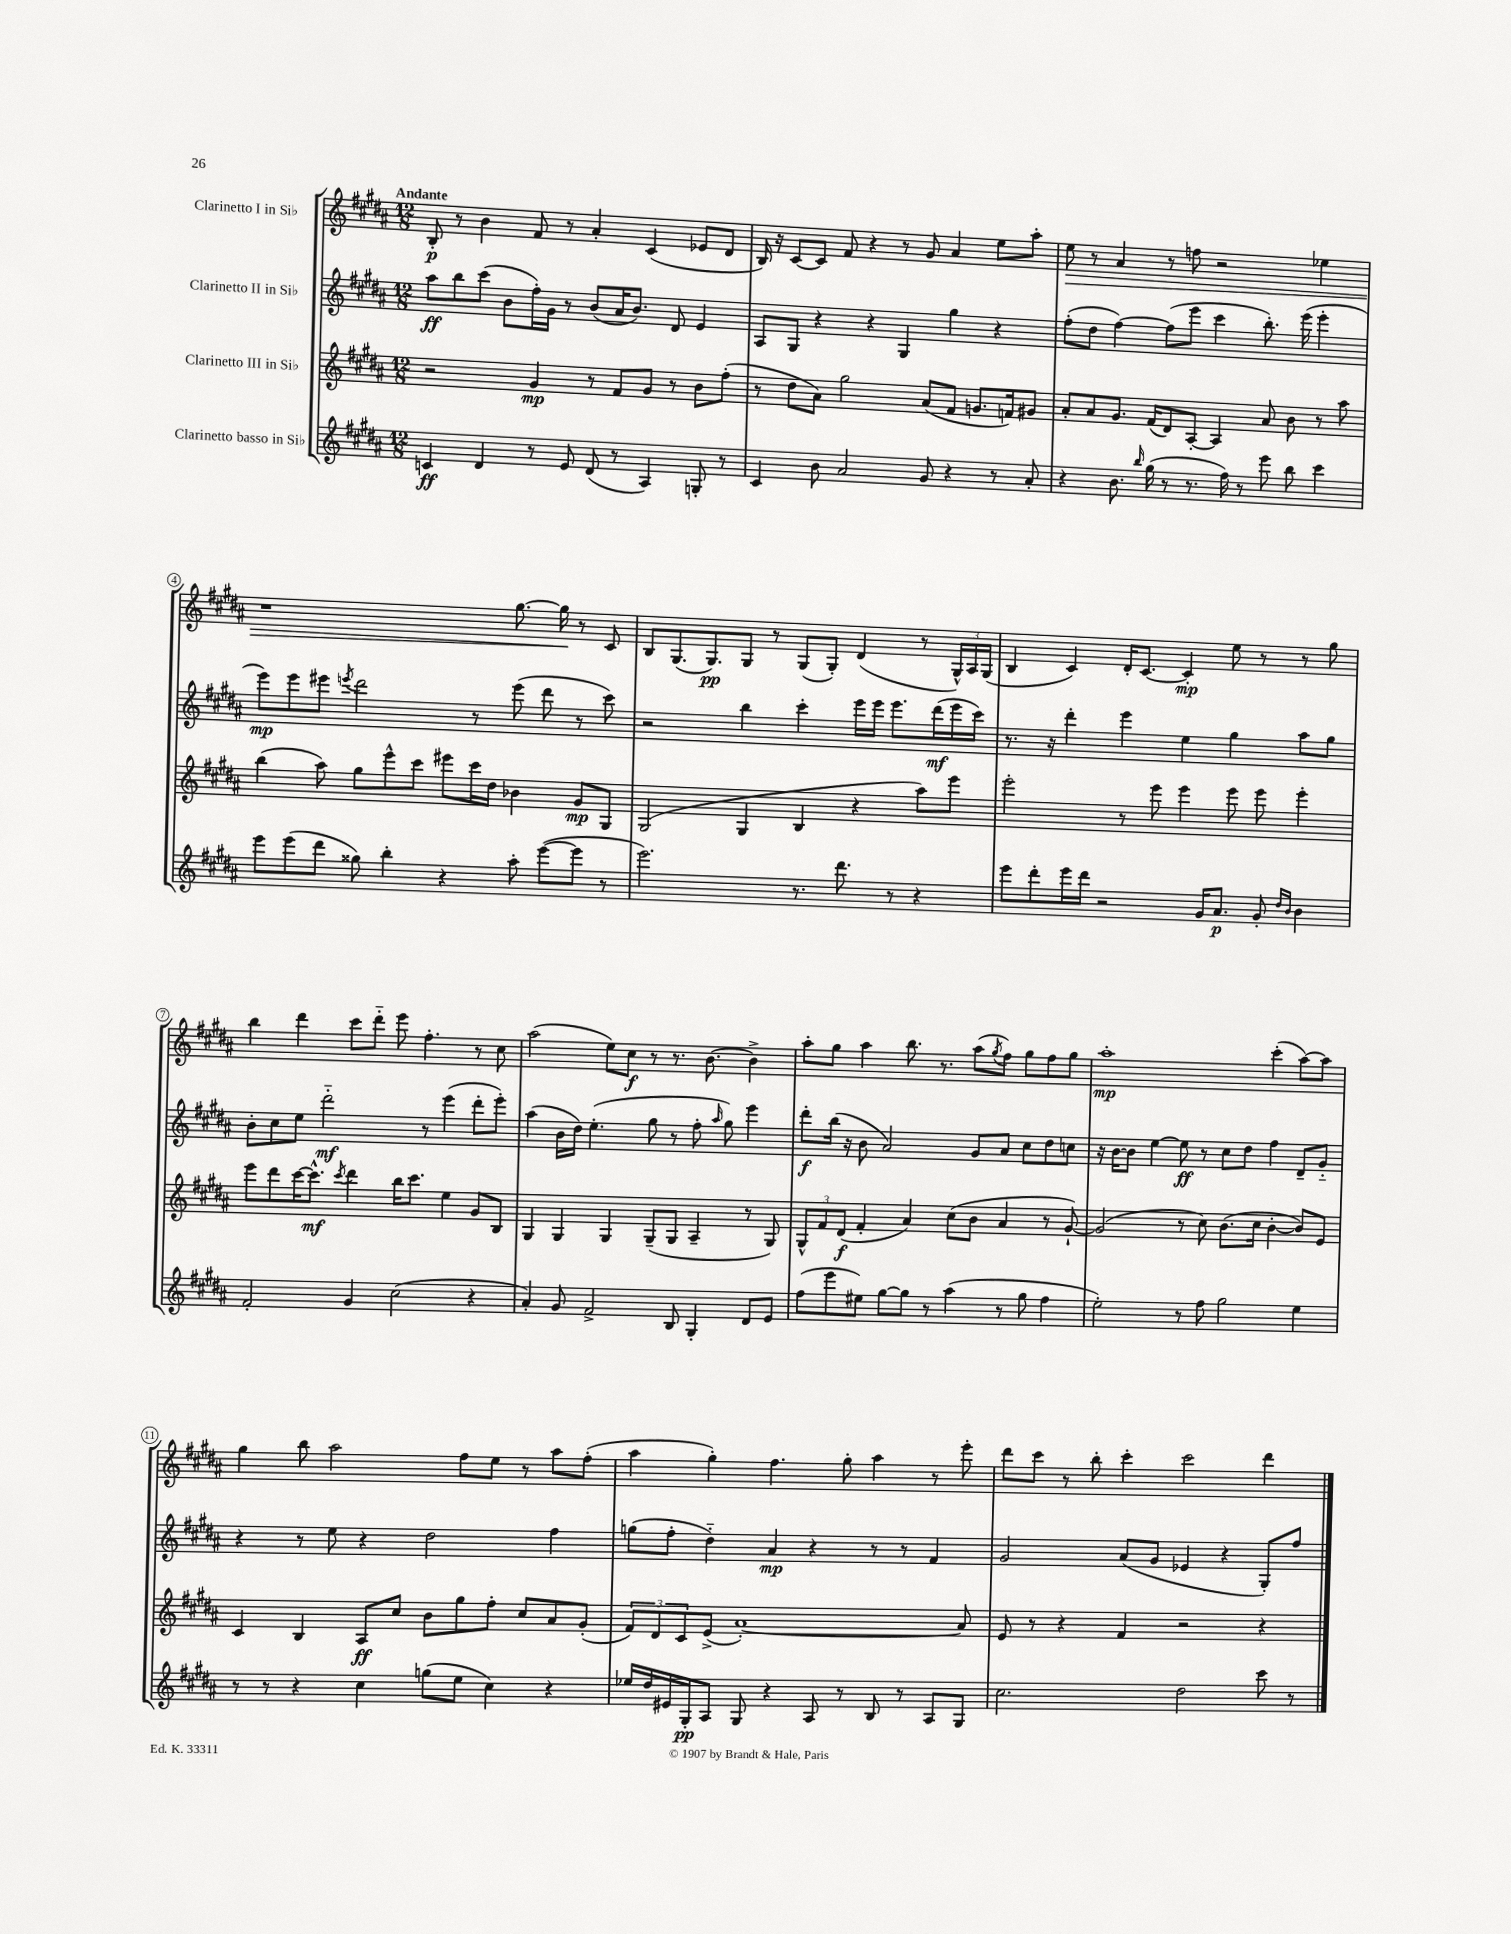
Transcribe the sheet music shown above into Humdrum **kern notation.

**kern	**kern	**kern	**kern
*staff4	*staff3	*staff2	*staff1
*clefG2	*clefG2	*clefG2	*clefG2
*k[f#c#g#d#a#]	*k[f#c#g#d#a#]	*k[f#c#g#d#a#]	*k[f#c#g#d#a#]
*M12/8	*M12/8	*M12/8	*M12/8
4c/	2r	8aa#\L	8B'/
.	.	8bb\	8r
4d#/	.	(8ccc#\J	4b\
.	.	8b\L	.
8r	4g#/	16ff#'\L)	8f#/
.	.	16g#\JJ	.
8e/	.	8r	8r
(8d#/	8r	(8b/L	4a#'/
8r	8f#/L	16a#/K	.
.	.	8.b/J)	.
4A#/)	8g#/J	.	(4c#/
.	8r	8d#/	.
8G'/	8b\L	4e/	8e-/L
8r	(8ff#'\J	.	8d#/J
=	=	=	=
4c#/	8r	8A#/L	16B/)
.	.	.	16r
.	8dd#\L	8G#/J	[8c#/L
8b\	8a#\J)	4r	8c#/]J
2a#/	2gg#\	.	8f#/
.	.	4r	4r
.	.	4G#/	8r
8g#/	(8a#/L	.	8g#/
4r	8f#/J	4gg#\	4a#/
.	8.g/L	.	.
8r	.	4r	8ee\L
.	16f/k)	.	.
8a#'/	8g#/J	.	8aa#'\J
=	=	=	=
4r	8a#'/L	(8ff#'\L	8ee\
.	8a#/	8dd#\J	8r
8.b\	8.g#/J	[4ff#\)	4a#/
16qqbb/	.	.	.
(16gg#\	(16f#/LK	.	.
8r	8d#/)	(8ff#\]L	8r
8.r	[8A#'/J	8eee\J	8ff\
.	4A#/]	4ccc#\	2r
16ff#\)	.	.	.
8r	.	.	.
8eee\	8a#/	8.bb'\)	.
8bb\	8b\	.	.
.	.	(16eee\	.
4ccc#\	8r	4eee'\	4ee-\
.	8aa#\	.	.
=	=	=	=
8eee\L	(4bb\	8eee\L)	1r
(8eee\	.	8eee\	.
8ddd#\J	8aa#\)	8eee#\J	.
.	.	8qeee/	.
8gg##\)	8gg#\L	2ddd#\	.
4bb'\	8eee^^\	.	.
.	8ccc#\J	.	.
4r	8eee#\L	.	.
.	16ccc#\L	8r	.
.	16dd#\JJ	.	.
8aa#'\	4b-\	(8eee\	[8.gg#\
([8eee\L	.	8ddd#\	.
.	.	.	16gg#\]
8eee\]J	8g#/L	8r	8r
8r	8G#/J	8ccc#\)	8c#/
=	=	=	=
2.eee\)	(2G#/	2r	8B/L
.	.	.	(8.G#/
.	.	.	8.G#/)
.	4G#/	4bb\	8G#/J
.	.	.	8r
8.r	4B/	4ccc#'\	(8G#/L
.	.	.	8G#'/J)
8.ddd#\	.	.	.
.	4r	16eee\LL	(4d#/
.	.	16eee\JJ	.
8r	.	8.eee\L	.
4r	8aa#\L)	.	8r
.	.	(16ddd#\L	.
.	8eee\J	16eee\	24G#^^/LL)
.	.	.	24A#/
.	.	16ccc#\JJ)	.
.	.	.	(24G#/JJ
=	=	=	=
8eee\L	2eee'\	8.r	4B/
8ddd#'\	.	.	.
.	.	16r	.
16eee\L	.	4ddd#'\	4c#/)
16ddd#\JJ	.	.	.
2r	.	.	.
.	8r	4eee\	16d#'/LK
.	.	.	[8.c#/J
.	8eee\	.	.
.	4eee\	4ee\	4c#'/]
16g#/LK	.	.	.
8.a#/J	.	.	.
.	8eee\	4gg#\	8ee\
8g#'/	8eee\	.	8r
16qqdd#/LL	.	.	.
16qqb/JJ	.	.	.
4b\	4eee'\	8aa#\L	8r
.	.	8gg#\J	8gg#\
=	=	=	=
2f#'/	8eee\L	8b'\L	4bb\
.	8ddd#\	8cc#\	.
.	[16ccc#\K	8ee\J	4ddd#\
.	8.ccc#^^\]J	.	.
.	.	2ddd#'~\	.
.	8qccc#/	.	.
4g#/	4ddd#\	.	8ccc#\L
.	.	.	8ddd#'~\J
(2cc#\	16bb\LK	.	8eee\
.	8.ccc#\J	.	.
.	.	8r	4.ff#'\
.	4ee\	(4eee\	.
4r	8g#/L	8ddd#'\L	8r
.	8B/J	8eee'\J)	8cc#\
=	=	=	=
4a#'/)	4G#/	(4aa#\	(2aa#\
8g#/	4G#/	16b\LL	.
.	.	16dd#\JJ)	.
2f#^/	.	(4.ee'\	.
.	4G#/	.	8ee\L)
.	.	.	8cc#\J
.	(8G#~/L	8gg#\	8r
8B/	8G#/J	8r	8.r
4G#'/	4A#~/	8ff#'\	.
.	.	.	[8.b\
.	.	16qqaa#/	.
.	.	8gg#\)	.
8d#/L	8r	4eee\	4b^\]
8e/J	8G#/)	.	.
=	=	=	=
(8ff#\L	12G#^^/L	8ddd#'\L	8aa#'\L
.	12f#/	.	.
8eee\	.	(16bb\Jk	8gg#\J
.	(12d#/J	.	.
.	.	16r	.
8ee#\J)	4f#'/	8b\	4aa#\
[8gg#\L	.	2a#/)	.
8gg#\]J	4a#/)	.	8.bb\
8r	.	.	.
.	.	.	8.r
(4aa#\	(8cc#\L	.	.
.	8b\J	8g#/L	(8aa#\L
.	.	.	8qgg#/
8r	4a#/	8a#/J	8ff#\J)
8gg#\	.	8cc#\L	8gg#\L
4ff#\	8r	8dd#\	8ff#\
.	[8g#`/)	8cc\J	8gg#\J
=	=	=	=
2ee'\)	(2g#/]	16r	1aa#'
.	.	[16b\LK	.
.	.	8b\]J	.
.	.	[4ee\	.
8r	8r	8ee\]	.
8ff#\	8cc#\)	8r	.
2gg#\	(8.b\L	8cc#\L	.
.	.	8dd#\J	.
.	16cc#\Jk	.	.
.	[4b'\	4ff#\	(4ccc#'\
4ee\	8b/]L)	8d#~/L	[8aa#\L)
.	8e/J	8g#'~/J	8aa#\]J
=	=	=	=
8r	4c#/	4r	4gg#\
8r	.	.	.
4r	4B/	8r	8bb\
.	.	8ee\	2aa#\
4cc#\	8A#/L	4r	.
.	8cc#/J	.	.
(8gg\L	8b\L	2dd#\	.
8ee\J	8gg#\	.	8ff#\L
4cc#\)	8ff#'\J	.	8ee\J
.	8cc#/L	.	8r
4r	8a#/	4ff#\	8aa#\L
.	(8g#'/J	.	(8ff#'\J
=	=	=	=
16ee-/LL	12f#/L)	(8gg\L	4aa#\
16dd#/	.	.	.
.	12d#/	.	.
16e#/	.	8ff#'\J	.
.	12c#/	.	.
16G#'/J	.	.	.
8A#/J	(8e^/J	4dd#'~\)	4gg#'\)
8G#/	[1a#')	.	.
4r	.	4a#/	4.ff#\
8A#/	.	4r	.
8r	.	.	8gg#'\
8B/	.	8r	4aa#\
8r	.	8r	.
8A#/L	.	4f#/	8r
8G#/J	8a#/]	.	8eee'\
=	=	=	=
2.cc#\	8e/	2g#/	8ddd#\L
.	8r	.	8ccc#\J
.	4r	.	8r
.	.	.	8bb'\
.	4f#/	(8a#/L	4ccc#'\
.	.	8g#/J	.
2dd#\	2r	4e-/	2ccc#\
.	.	4r	.
8ccc#\	4r	8G#'/L)	4ddd#\
8r	.	8ff#/J	.
==	==	==	==
*-	*-	*-	*-
